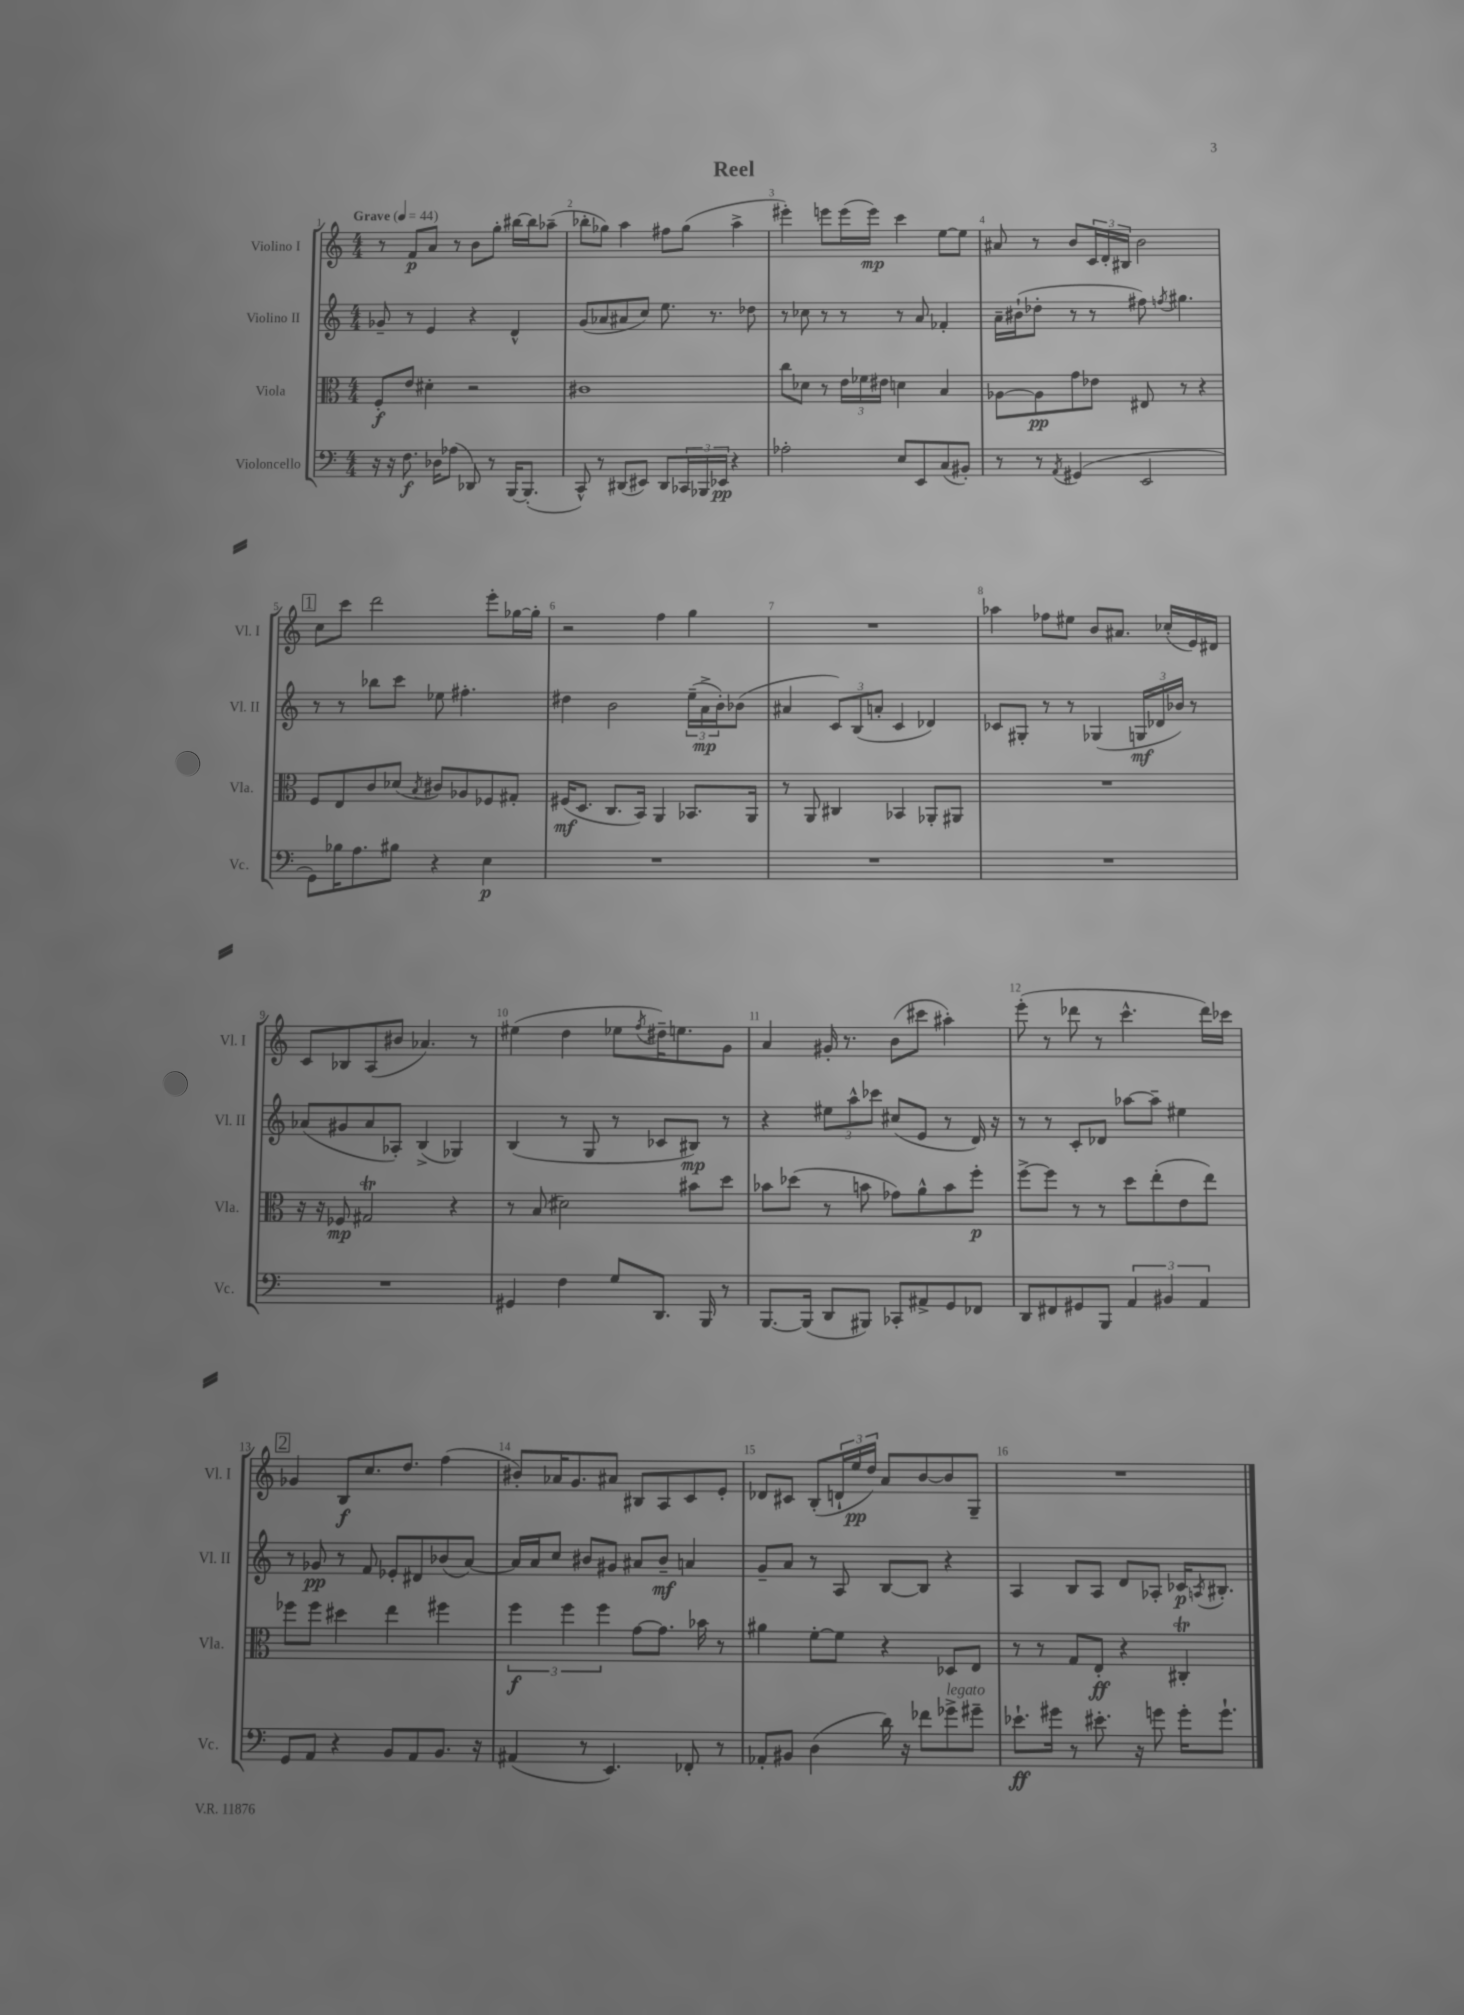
\header { title = "Reel" }
<<
\new StaffGroup <<
\new Staff = "s0" \with { instrumentName = "Violino I" shortInstrumentName = "Vl. I" } {
    \clef treble \key c \major \numericTimeSignature \time 4/4 \tempo "Grave" 4 = 44
    r8 f'8\p a'8 r8 b'8 g''8-. bis''16~ bis''16 aes''8--( |
    bes''8-. ges''8) a''4 fis''8 ges''8( a''4-> |
    eis'''4-.) e'''8 e'''16( e'''16\mp) c'''4 e''8~ e''8 |
    ais'8 r8 b'8 \tuplet 3/2 { c'16 d'16-. bis16 } b'2 |
    \mark \markup { \box "1" } c''8 c'''8 d'''2 e'''8-. ges''16~ ges''16-. |
    r2 f''4 g''4 |
    R1 |
    aes''4 fes''8 eis''8 b'8 ais'8. ces''16-.( e'16) dis'16 |
    c'8 bes8 a8( bis'8 aes'4.) r8 |
    eis''4( d''4 ees''8 \acciaccatura { f''8 } dis''16--) e''8. g'8 |
    a'4 gis'16-. r8. b'8( cis'''8 ais''4-.) |
    e'''8-.( r8 des'''8 r8 c'''4.-^ des'''16) ces'''16 |
    \mark \markup { \box "2" } ges'4 b8\f c''8. d''8. f''4( |
    bis'8-.) aes'16 g'8. ais'8 bis8 a8 c'8 e'8-. |
    des'8 cis'8 b8-.( \tuplet 3/2 { d'16-! e''16\pp d''16) } a'8 b'8~ b'8 g8-- |
    R1 \bar "|." |
}
\new Staff = "s1" \with { instrumentName = "Violino II" shortInstrumentName = "Vl. II" } {
    \clef treble \key c \major \numericTimeSignature \time 4/4
    ges'8-- r8 e'4 r4 d'4-^ |
    g'8( aes'8 ais'8 c''8) e''8. r8. des''8 |
    r8 ces''8 r8 r8 r8 a'8 fes'4-. |
    a'16-- bis'16-!( des''8-. r8 r8 fis''8) \acciaccatura { f''8 } gis''4. |
    \mark \markup { \box "1" } r8 r8 bes''8 c'''8 ees''8 fis''4.-. |
    dis''4 b'2 \tuplet 3/2 { e''16--( a'16->\mp b'16-.) } bes'8( |
    ais'4 \tuplet 3/2 { c'8) b8( a'8-. } c'4 des'4) |
    ces'8 gis8-. r8 r8 ges4( \tuplet 3/2 { g16\mf des'16 bes'16) } r8 |
    aes'8( gis'8 aes'8 aes8-.) b4->( ges4) |
    b4( r8 g8 r8 ces'8 bis8\mp) r8 |
    r4 \tuplet 3/2 { eis''8 a''8-^ ces'''8 } cis''8( e'8 r8 d'16) r16 |
    r8 r8 c'8-. des'8 aes''8~ aes''8-- eis''4 |
    \mark \markup { \box "2" } r8 ges'8\pp r8 f'8 ees'8-. dis'8 bes'8( a'8~) |
    a'16 a'16 c''8 bis'8 gis'8 ais'8 bis'8--\mf a'4 |
    g'8-- a'8 r8 a8 b8~ b8 r4 |
    a4 b8 a8 d'8 aes8-. ces'16\p \acciaccatura { a8 } bis8.-. \bar "|." |
}
\new Staff = "s2" \with { instrumentName = "Viola" shortInstrumentName = "Vla." } {
    \clef alto \key c \major \numericTimeSignature \time 4/4
    f8-.\f e'8 dis'4-. r2 |
    cis'1 |
    c''8 des'8 r8 \tuplet 3/2 { e'16 fes'16 eis'16 } d'4 b4 |
    aes8~ aes8\pp g'8 ees'8 eis8 r8 r4 |
    \mark \markup { \box "1" } f8 e8 c'8 des'8( \acciaccatura { b8 } cis'8) aes8 fes8 gis8-. |
    fis16\mf( d8. c8. b,16) a,4 bes,8. a,16 |
    r8 a,8 cis4 bes,4 aes,8-. ais,8 |
    R1 |
    r16 r16 fes8\mp gis2\trill r4 |
    r8 b8( dis'2) bis'8 d''8 |
    bes'8 des''8( r8 b'8 ges'8) a'8-^ b'8 f''8-.\p |
    f''8~-> f''8 r8 r8 d''8 e''8-.( e'8 e''8) |
    \mark \markup { \box "2" } fes''8 fes''8 dis''4 e''4 fis''4 |
    \tuplet 3/2 { f''4\f f''4 f''4 } g'8~ g'8. bes'16 r8 |
    ais'4 f'8~-. f'8 r4 des8 e8 |
    r8 r8 g8 e8-.\ff r4 cis4-.\trill \bar "|." |
}
\new Staff = "s3" \with { instrumentName = "Violoncello" shortInstrumentName = "Vc." } {
    \clef bass \key c \major \numericTimeSignature \time 4/4
    r16 r16 f8.\f des16 aes8( des,8) r8 b,,16~ b,,8.-.( |
    c,8-^) r8 dis,8( eis,8) dis,8 \tuplet 3/2 { ces,16 bes,,16 ees,16\pp } r4 |
    aes2-. e8 e,8 c8( bis,8-.) |
    r8 r8 \acciaccatura { a,8 } gis,4( e,2 |
    \mark \markup { \box "1" } g,8) bes16 a8. bis8 r4 e4\p |
    R1 |
    R1 |
    R1 |
    R1 |
    gis,4 f4 g8 d,8. b,,16 r8 |
    b,,8.~ b,,16( d,8 bis,,8) ces,8-. ais,8-> g,8 fes,8 |
    d,8 fis,8 gis,8 b,,8 \tuplet 3/2 { a,4 bis,4 a,4 } |
    \mark \markup { \box "2" } g,8 a,8 r4 b,8 a,8 b,8. r16 |
    ais,4( r8 e,4.) fes,8-. r8 |
    aes,8-. bis,8 d4( d'16) r16 fes'8 ges'8->^\markup { \italic "legato" } gis'8-- |
    ees'8.-!\ff gis'16 r8 eis'8.-. r16 g'8 g'16-. g'8.-! \bar "|." |
}
>>
>>
\layout { \context { \Score \override BarNumber.break-visibility = ##(#f #t #t) barNumberVisibility = #all-bar-numbers-visible } }
